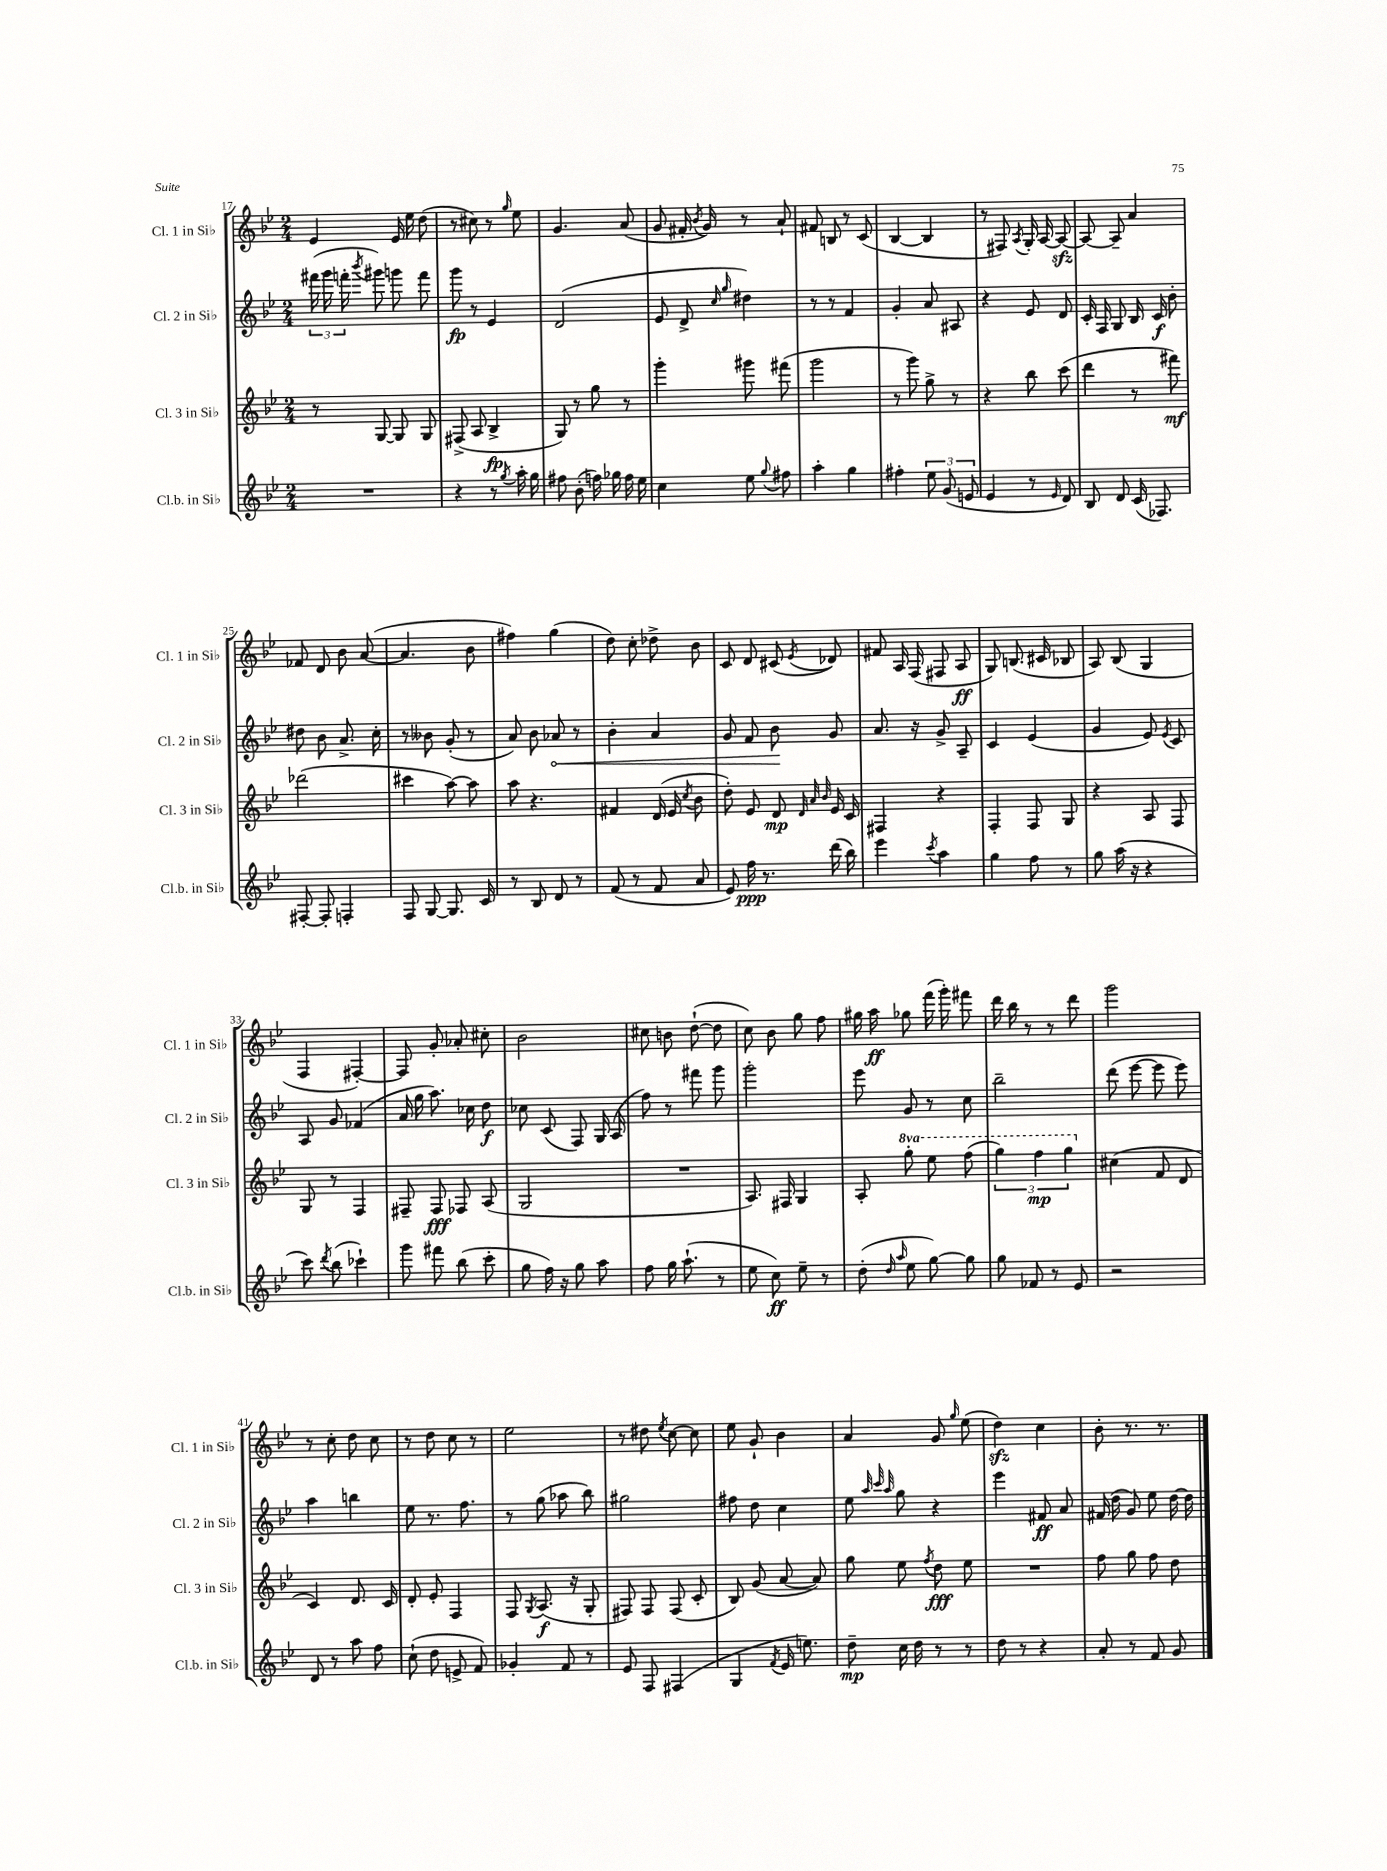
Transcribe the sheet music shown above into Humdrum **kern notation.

**kern	**kern	**kern	**kern
*staff4	*staff3	*staff2	*staff1
*clefG2	*clefG2	*clefG2	*clefG2
*k[b-e-]	*k[b-e-]	*k[b-e-]	*k[b-e-]
*M2/4	*M2/4	*M2/4	*M2/4
2r	8r	(24fff#	4e-
.	.	24ggg	.
.	.	24fff'	.
.	.	8qbbb-	.
.	[8G	8ggg#)	.
.	8G]	8ggg	16e-
.	.	.	16ee-
.	8G	8fff	(8dd
=	=	=	=
4r	(8F#^	8ggg	8r
.	8A	8r	8cc#)
8r	4B-^	4e-	8r
8qgg	.	.	16qqgg
16aa'	.	.	8ee-
16gg	.	.	.
=	=	=	=
8ff#	8G)	(2d	4.g
(8b-'	8r	.	.
16ff)	8gg	.	.
16gg-	.	.	.
16ff	8r	.	(8a
16ee-	.	.	.
=	=	=	=
4cc	4ggg'	8e-	8g
.	.	8d^	16f#'
.	.	.	8qb-
.	.	.	16g)
.	.	16qqcc	.
.	.	16qqgg	.
8ee-	8ggg#	4dd#)	8r
8qqgg	.	.	.
8ff#	(8fff#	.	8a`
=	=	=	=
4aa'	2ggg	8r	8f#
.	.	8r	8B
4gg	.	4f	8r
.	.	.	(8c
=	=	=	=
4ff#'	8r	4g'	[4B-
.	8ggg)	.	.
12ee-	8gg^	8a	4B-]
(12g	.	.	.
.	8r	8A#	.
12e	.	.	.
=	=	=	=
4e-	4r	4r	8r
.	.	.	8F#)
.	.	.	8qA
8r	8bb-	8e-	16G'
.	.	.	[16A
16qqe-	.	.	.
8d)	(8ccc	8d	8A_
=	=	=	=
8B-	4ddd	16c'	8A_
.	.	16F	.
8d	.	8G	8A~]
(16c	8r	16B-	4a
8.F-)	.	16c	.
.	8fff#)	8b-'	.
=	=	=	=
[8F#'	(2ddd-	8dd#	8f-
8F#']	.	8b-	8d
4F'	.	8.a^	8b-
.	.	.	([8a
.	.	16cc'	.
=	=	=	=
8F	4ccc#	8r	4.a]
[8G	.	8b--	.
8.G]	[8aa)	(8g'	.
.	8aa]	8r	8b-
16c	.	.	.
=	=	=	=
8r	8aa	8a)	4ff#)
8B-	4.r	8b-	.
8d	.	8a-	(4gg
8r	.	8r	.
=	=	=	=
(8f	4f#	4b-'	8dd)
8r	.	.	8cc'
8f	(16d	4a	8dd-^
.	16e-	.	.
.	8qcc	.	.
8a	8b-	.	8b-
=	=	=	=
8e-)	8dd')	8g	8c
16ff	8e-	8f	8d
8.r	.	.	.
.	8d	8b-	(8c#
.	32qqd	.	.
.	32qqa	.	.
.	32qqb-	.	8qe-
(16ddd	16e-	8g	8d-)
16bb-)	16c	.	.
=	=	=	=
4eee-	4F#	8.a	8f#
.	.	.	16A
.	.	16r	(16F
8qccc	.	.	.
4aa	4r	8g^	8F#
.	.	8A~	8A
=	=	=	=
4gg	4F'	4c	8G)
.	.	.	(8.B
8ff	8F	(4e-	.
.	.	.	16c#
8r	8G	.	8B-
=	=	=	=
8gg	4r	4g	8A)
(16aa	.	.	(8B-
16r	.	.	.
4r	8A	8e-)	4G
.	.	8qe-	.
.	8F	8c	.
=	=	=	=
8ccc)	8G	8A	4F
8qddd	.	.	.
(8bb-	8r	8g	.
4ccc-`)	4F	(4f-	[4F#')
=	=	=	=
8ggg	8F#~	16a	8F#]
.	.	16gg	.
8fff#	8F#	8.aa)	8g'
(8bb-	8F-	.	8a-'
.	.	16cc-	.
8ccc'	(8A	8dd	8cc#'
=	=	=	=
8gg	2G	8cc-	2b-
16ff)	.	(8c	.
16r	.	.	.
8gg	.	8F)	.
8aa	.	16G	.
.	.	(16A	.
=	=	=	=
8ff	2r	8ff)	8cc#
16gg	.	8r	8b
(8.aa`	.	.	.
.	.	8fff#	([8dd`
8r	.	8ggg	8dd]
=	=	=	=
8ee-	8.A)	2ggg'	8cc)
8cc)	.	.	8b-
.	16F#	.	.
8ee-~	4G	.	8gg
8r	.	.	8ff
=	=	=	=
(8dd'	8A'	8eee-	16gg#
.	.	.	16aa
16qqdd	.	.	.
16qqaa	.	.	.
8ee-	8ggg'	8g	8gg-
[8gg)	8eee-	8r	(16fff
.	.	.	16ggg')
8gg]	(8fff	8cc	8fff#
=	=	=	=
8gg	6ggg)	2bb-~	16ddd
.	.	.	16bb-
8f-	.	.	8r
.	6fff	.	.
8r	.	.	8r
.	6ggg	.	.
8e-	.	.	8ddd
=	=	=	=
2r	(4cc#	(8ddd	2ggg
.	.	[8eee-	.
.	8f	8eee-]	.
.	8d	8eee-)	.
=	=	=	=
8d	4c)	4aa	8r
8r	.	.	8cc'
8aa	8.d	4bb	8dd
8ff	.	.	8cc
.	16c	.	.
=	=	=	=
(8cc`	8d'	8ee-	8r
8dd	8e-'	8.r	8dd
8e^	4F	.	8cc
.	.	8.ff	.
8f)	.	.	8r
=	=	=	=
4g-'	8F	8r	2ee-
.	8qG	.	.
.	(8.A	(8gg	.
8f	.	8aa-	.
.	16r	.	.
8r	8G'	8bb-)	.
=	=	=	=
8e-	8F#)	2gg#	8r
8F	8F#	.	8dd#
.	.	.	8qee-
(4F#	(8F#	.	[8cc
.	8c'	.	8cc]
=	=	=	=
4G	8B-)	8ff#	8ee-
.	(8g	8dd	8g`
8qf	.	.	.
16e-	[8a	4cc	4b-
8.ee)	.	.	.
.	8a])	.	.
=	=	=	=
8dd~	8gg	8ee-	4a
.	.	32qqaa	.
.	.	32qqccc	.
.	.	32qqaa	.
16cc	8ee-	8gg	.
16dd	.	.	.
.	8qff	.	.
8r	8dd	4r	8g
.	.	.	16qqgg
8r	8ee-	.	(8ee-
=	=	=	=
8dd	2r	4eee-	4dd)
8r	.	.	.
4r	.	8f#	4cc
.	.	8a	.
=	=	=	=
8a'	8ff	(16f#	8b-'
.	.	16dd	.
8r	8gg	8g)	8.r
8f	8ff	8ee-	.
.	.	.	8.r
8g	8dd	[16dd	.
.	.	16dd]	.
==	==	==	==
*-	*-	*-	*-
